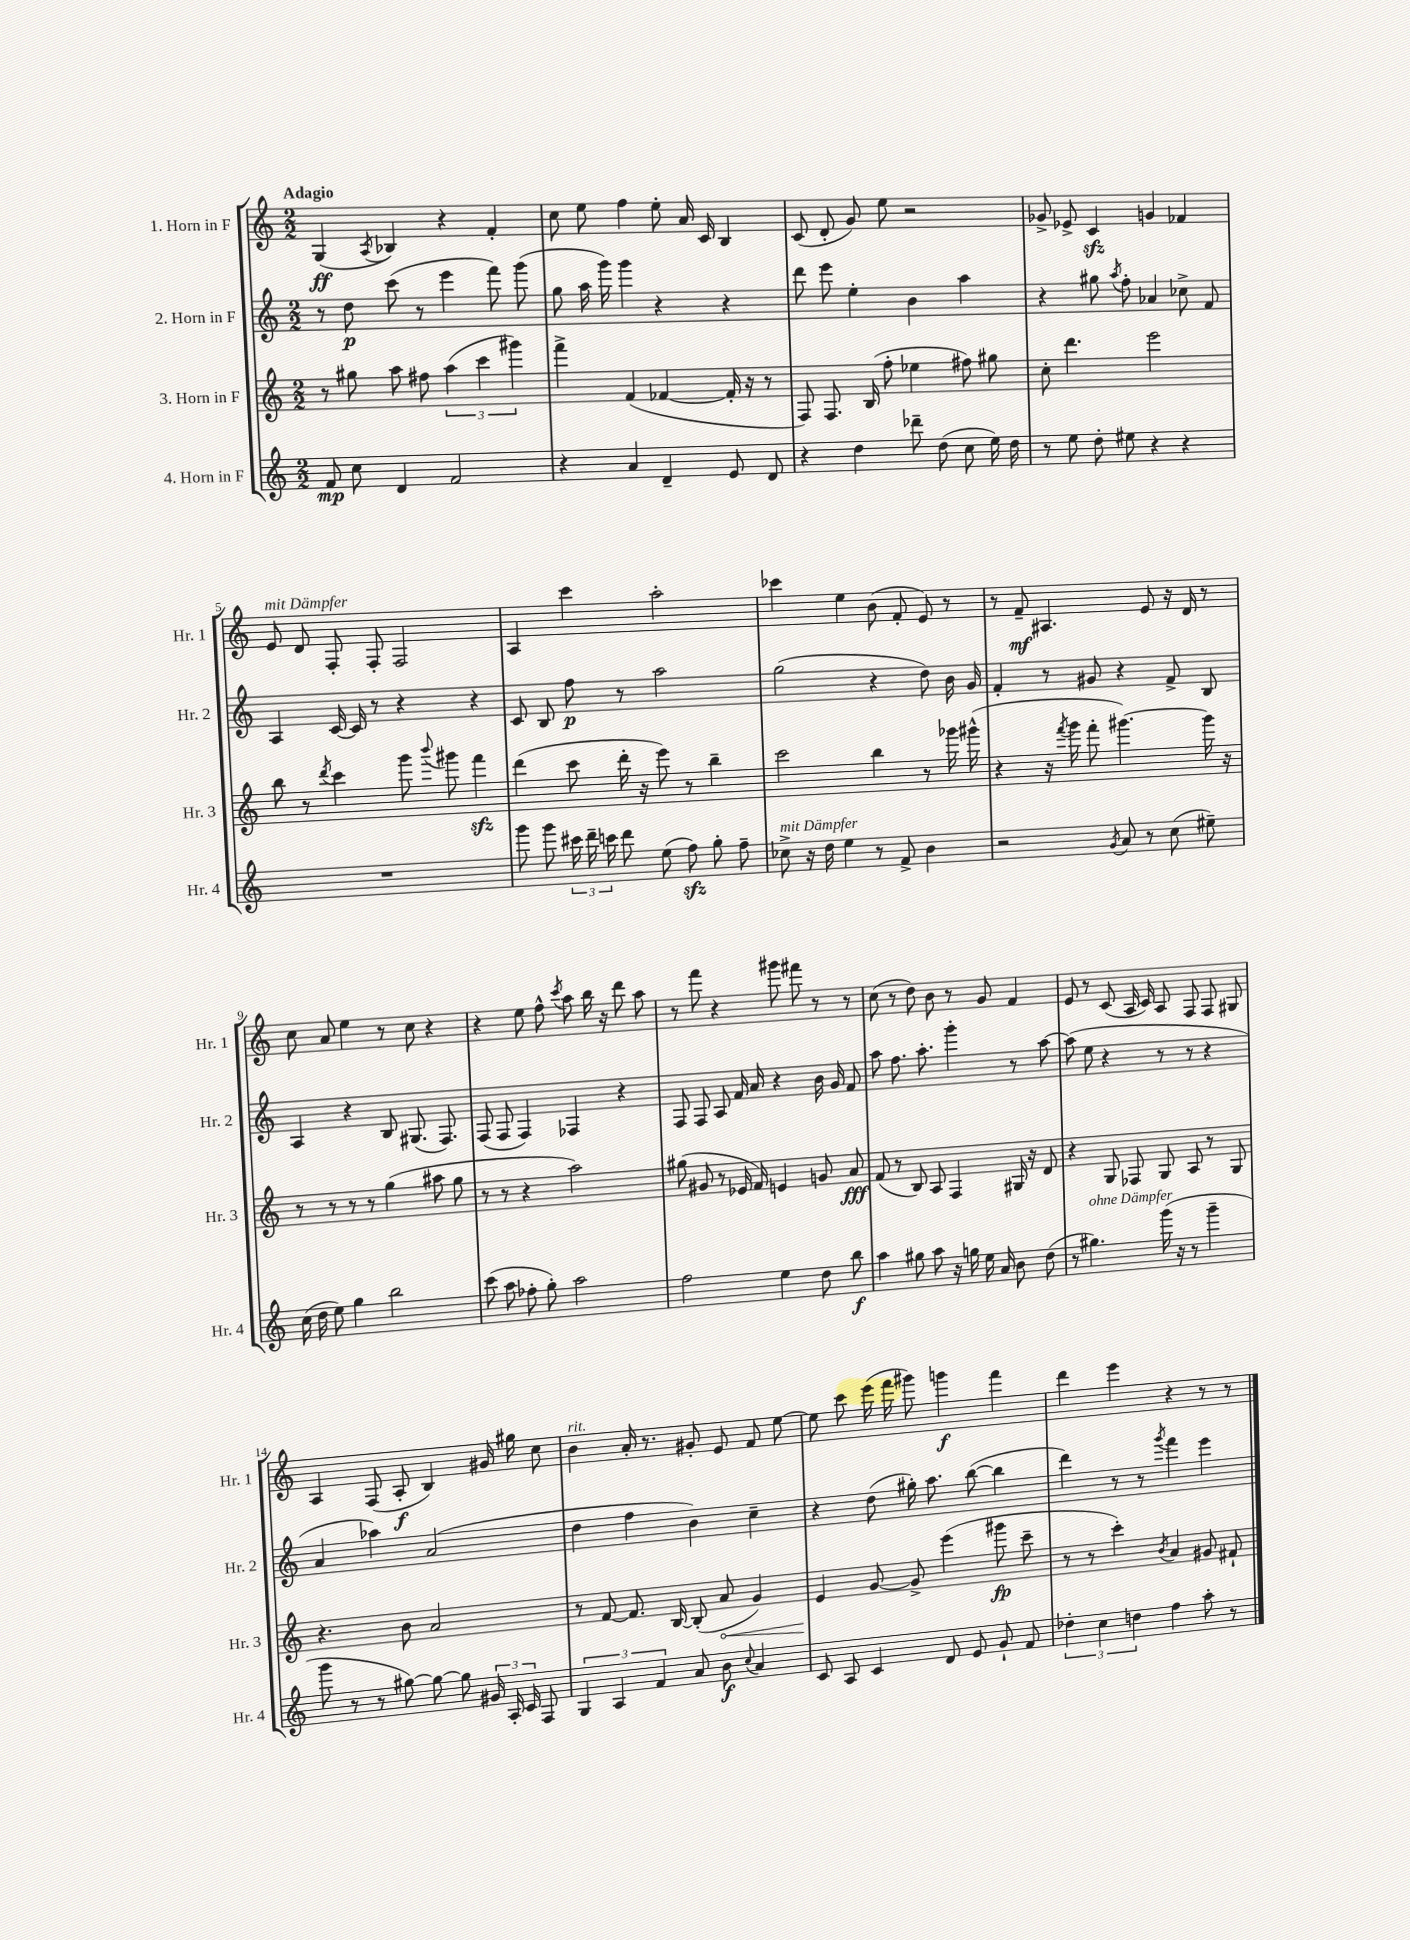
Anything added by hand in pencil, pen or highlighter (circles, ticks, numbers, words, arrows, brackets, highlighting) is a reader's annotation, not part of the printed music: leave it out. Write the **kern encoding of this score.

**kern	**kern	**kern	**kern
*staff4	*staff3	*staff2	*staff1
*clefG2	*clefG2	*clefG2	*clefG2
*k[]	*k[]	*k[]	*k[]
*M2/2	*M2/2	*M2/2	*M2/2
8f/	8r	8r	(4G/
8cc\	8gg#\	8dd\	.
.	.	.	8qA/
4d/	8aa\	(8ccc\	4B-/)
.	8ff#\	8r	.
2f/	(6aa\	4eee\	4r
.	6ccc\	.	.
.	.	8fff\)	4f'/
.	6ggg#\)	.	.
.	.	(8ggg\	.
=	=	=	=
4r	4fff^\	8gg\	8cc\
.	.	16aa\	8ee\
.	.	16ggg\)	.
4a/	(4f/	4ggg\	4ff\
4d~/	[4f-/	4r	8ee'\
.	.	.	16a/
.	.	.	16c/
8e/	16f-'/]	4r	4B/
.	16r	.	.
8d/	8r	.	.
=	=	=	=
4r	8F/)	8ddd\	(8c/
.	8.F/	8eee\	8d'/
4dd\	.	4ee'\	8g/)
.	(16B/	.	.
.	8ff'\	.	8ee\
8ddd-~\	4ee-\	4b\	2r
(8dd\	.	.	.
8cc\	8ff#\)	4aa\	.
16ee\)	8gg#\	.	.
16dd\	.	.	.
=	=	=	=
8r	8cc'\	4r	8g-^/
8ee\	4.ddd\	.	8e-^/
8dd'\	.	8gg#\	4c/
.	.	8qaa/	.
8ee#\	.	8ff'\	.
4r	2eee\	4a-/	4g/
4r	.	8cc-^\	4f-/
.	.	8f/	.
=	=	=	=
1r	8bb\	4A/	8e/
.	8r	.	8d/
.	8qddd/	.	.
.	4ccc\	[16c/	8F'/
.	.	16c/]	.
.	.	8r	8F'/
.	8ggg\	4r	2F/
.	8qqbbb/	.	.
.	8ggg#\	.	.
.	4fff\	4r	.
=	=	=	=
8ggg\	(4ddd\	8c/	4A/
8ggg\	.	8B/	.
24ccc#\	8ccc\	8ff\	4ccc\
24ddd~\	.	.	.
24ccc\	.	.	.
8ddd\	16ddd'\	8r	.
.	16r	.	.
(8ee\	8eee\)	2aa\	2aa'\
8ff\)	8r	.	.
8gg'\	4bb~\	.	.
8ff~\	.	.	.
=	=	=	=
8cc-^\	2ccc\	(2gg\	4ccc-\
16r	.	.	.
16dd\	.	.	.
4ee\	.	.	4ee\
8r	4bb\	4r	(8b\
8f^/	.	.	8f'/
4b\	8r	8dd\)	8e/)
.	16ggg-\	16b\	8r
.	(16ggg#^^\	16g/	.
=	=	=	=
2r	4r	4f'/	8r
.	.	.	8f~/
.	16r	8r	4.A#/
.	8qfff/	.	.
.	16ggg\	.	.
.	8fff'\	8g#/	.
8qg/	.	.	.
8a/	[4.ggg#\)	4r	.
8r	.	.	8e/
(8cc\	.	8f^/	16r
.	.	.	16d/
8ee#~\)	16ggg#\]	8B/	8r
.	16r	.	.
=	=	=	=
(16cc\	8r	4A/	8cc\
16dd\	.	.	.
8ee\)	8r	.	8a/
4gg\	8r	4r	4ee\
.	8r	.	.
2bb\	(4gg\	8B/	8r
.	.	(8.G#/	8cc\
.	8aa#\	.	4r
.	.	8.F/)	.
.	8gg\	.	.
=	=	=	=
(8ccc\	8r	(8F/	4r
8aa\	8r	8F/	.
8ff-'\	4r	4F/)	8ee\
8gg'\)	.	.	8ff^^\
.	.	.	8qccc/
2aa\	2aa\)	4F-/	8aa\
.	.	.	16bb\
.	.	.	16r
.	.	4r	8ddd\
.	.	.	8aa\
=	=	=	=
2ff\	(8gg#\	8F/	8r
.	8g#/	8F/	8fff\
.	8r	8A/	4r
.	16e-/	16f/	.
.	16f/)	16a/	.
4ee\	4e/	4r	8ggg#\
.	.	.	8fff#\
8dd\	8g/	16b\	8r
.	.	16g/	.
8bb\	8a/	8f/	8r
=	=	=	=
4aa\	(8f/	8aa\	(8cc\
.	8r	8.ff\	8r
8gg#\	8B/)	.	8dd\)
.	.	8.aa'\	.
8aa\	8A/	.	8b\
16r	4F/	4ggg'\	8r
16gg\	.	.	.
16ee\	.	.	8g/
16a/	.	.	.
8b\	16G#/	8r	4f/
.	16r	.	.
(8dd\	8d/	[8aa\	.
=	=	=	=
8r	4r	(8aa\]	8e/
4.gg#\)	.	8ee\	8r
.	8G/	4r	(8c/
.	8F-/	.	16A/
.	.	.	16c/)
(16ggg\	8G/	8r	8A/
16r	.	.	.
8r	8A/	8r	8F/
4ggg~\	8r	4r	8F/
.	8G/	.	8G#/
=	=	=	=
8ggg\	4.r	4a/	4A/
8r	.	.	.
8r	.	4aa-\)	(8F/
[8gg#\)	8b\	.	8A'/
8gg#\_	2a/	(2a/	4B/)
8gg#\]	.	.	.
24g#/	.	.	16g#/
24A'/	.	.	.
.	.	.	16gg#\
24c/	.	.	.
8F/	.	.	8cc\
=	=	=	=
6G/	8r	4dd\	4b\
.	[8f/	.	.
6A/	.	.	.
.	8.f/]	4ff\	16a'/
.	.	.	8.r
6f/	.	.	.
.	[16B/	.	.
8a/	(8B'/]	4b\)	8g#'/
8b\	8a/	.	8e/
8qqcc/	.	.	.
4a/	4g/)	4cc~\	8f/
.	.	.	[8ee\
=	=	=	=
8c/	4e/	4r	8ee\]
8A/	.	.	8ccc\
4c/	[8g/	(8dd\	(16eee\
.	.	.	16fff\
.	8g^/]	16gg#'\)	8ggg#\)
.	.	8.aa\	.
8d/	(4eee\	.	4ggg\
8e/	.	([8bb\	.
8g`/	8ggg#\	4bb\]	4fff\
8f/	8ccc~\	.	.
=	=	=	=
6dd-'\	8r	4ddd\)	4ddd\
.	8r	.	.
6cc\	.	.	.
.	4ccc'\)	8r	4eee\
6dd\	.	.	.
.	.	8r	.
.	8qb/	8qggg/	.
4ff\	4a/	4fff\	4r
8aa'\	8g#/	4eee\	8r
8r	8f#`/	.	8r
==	==	==	==
*-	*-	*-	*-
